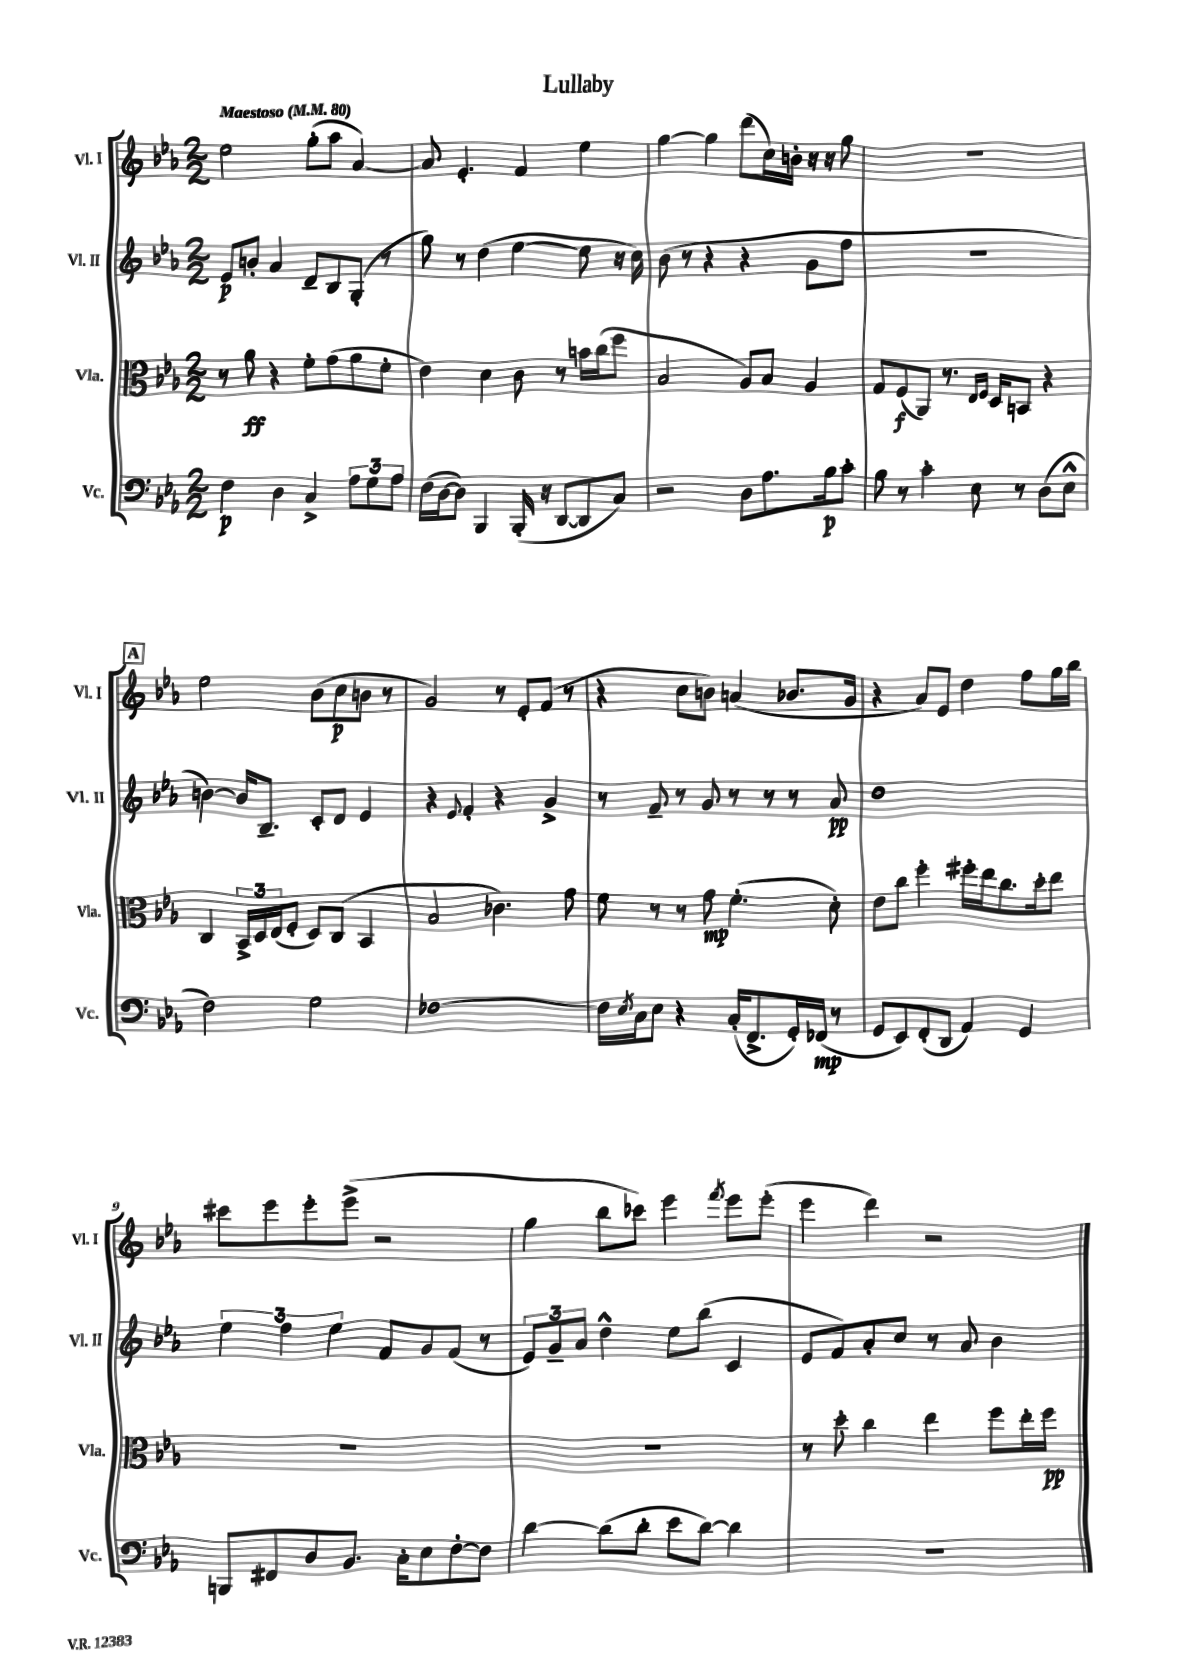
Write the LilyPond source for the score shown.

\header { title = "Lullaby" }
<<
\new StaffGroup <<
\new Staff = "s0" \with { instrumentName = "Vl. I" shortInstrumentName = "Vl. I" } {
    \clef treble \key ees \major \numericTimeSignature \time 2/2 \tempo "Maestoso" 4 = 80
    ees''2 g''8-.( aes''8 aes'4~) |
    aes'8 ees'4.-. f'4 ees''4 |
    g''4~ g''4 d'''8( c''16) b'16-. r16 r16 g''8 |
    R1 |
    \mark \markup { \box "A" } ees''2 bes'8( c''8\p b'8 r8 |
    g'2) r8 ees'8-. f'8( r8 |
    r4 c''8 b'8) a'4( bes'8. g'16 |
    r4 aes'8) ees'8 d''4 f''8 g''16 bes''16 |
    cis'''8 ees'''8 ees'''8-. ees'''8->( r2 |
    g''4 bes''8 ces'''8) ees'''4 \acciaccatura { f'''8 } ees'''8 ees'''8-.( |
    ees'''4 d'''4) r2 \bar "|." |
}
\new Staff = "s1" \with { instrumentName = "Vl. II" shortInstrumentName = "Vl. II" } {
    \clef treble \key ees \major \numericTimeSignature \time 2/2
    ees'8\p b'8-. aes'4 d'8-- bes8 g8-.( r8 |
    g''8) r8 d''4( ees''4~ ees''8 r16 c''16) |
    bes'8( r8 r4 r4 g'8 f''8 |
    r1 |
    \mark \markup { \box "A" } b'4~) b'16 bes8.-- c'8-. d'8 ees'4 |
    r4 \appoggiatura { ees'8 } f'4-. r4 g'4-> |
    r8 f'8-- r8 g'8 r8 r8 r8 aes'8\pp |
    d''1 |
    \tuplet 3/2 { ees''4 f''4 ees''4 } f'8 g'8 f'8( r8 |
    \tuplet 3/2 { ees'8) g'8-- aes'8 } d''4-^ ees''8 bes''8( c'4 |
    ees'8 f'8) aes'8-. c''8 r8 aes'8 bes'4 \bar "|." |
}
\new Staff = "s2" \with { instrumentName = "Vla." shortInstrumentName = "Vla." } {
    \clef alto \key ees \major \numericTimeSignature \time 2/2
    r8 aes'8\ff r4 f'8-. g'8( aes'8 f'8-. |
    ees'4) d'4 c'8 r8 b'16 c''16( f''8 |
    bes2 aes8) bes8 aes4 |
    g8 f8\f( aes,8) r8. \grace { ees16 f16 } d16 b,8 r4 |
    \mark \markup { \box "A" } c4 \tuplet 3/2 { bes,16-> d16 ees16( } f8-. d8) c8( bes,4 |
    bes2 ces'4.) g'8 |
    f'8 r8 r8 g'8\mp f'4.-.( d'8-.) |
    ees'8 c''8 f''4-. fis''16-. ees''16 c''8. d''16-. ees''8 |
    R1 |
    r1 |
    r8 d''8-. c''4 ees''4 f''8 ees''16-. f''16\pp \bar "|." |
}
\new Staff = "s3" \with { instrumentName = "Vc." shortInstrumentName = "Vc." } {
    \clef bass \key ees \major \numericTimeSignature \time 2/2
    f4\p d4 c4-> \tuplet 3/2 { aes8 g8 aes8 } |
    f16( d16~ d8) bes,,4 bes,,16-.( r16 d,8~ d,8 c8) |
    r2 d8 aes8. bes16\p c'8-. |
    bes8 r8 c'4-. ees8 r8 d8( ees8-^ |
    \mark \markup { \box "A" } f2) g2 |
    fes1~ |
    fes16 \acciaccatura { ees8 } c16 ees8 r4 c16-.( f,8.-> g,16-.) fes,16\mp( r8 |
    g,8 ees,8) f,8-.( d,8 aes,4) g,4 |
    b,,8 fis,8 d8 bes,8. c16-. ees8 f8~-. f8 |
    d'4~ d'8( d'8-. ees'8 d'8~) d'4 |
    R1 \bar "|." |
}
>>
>>
